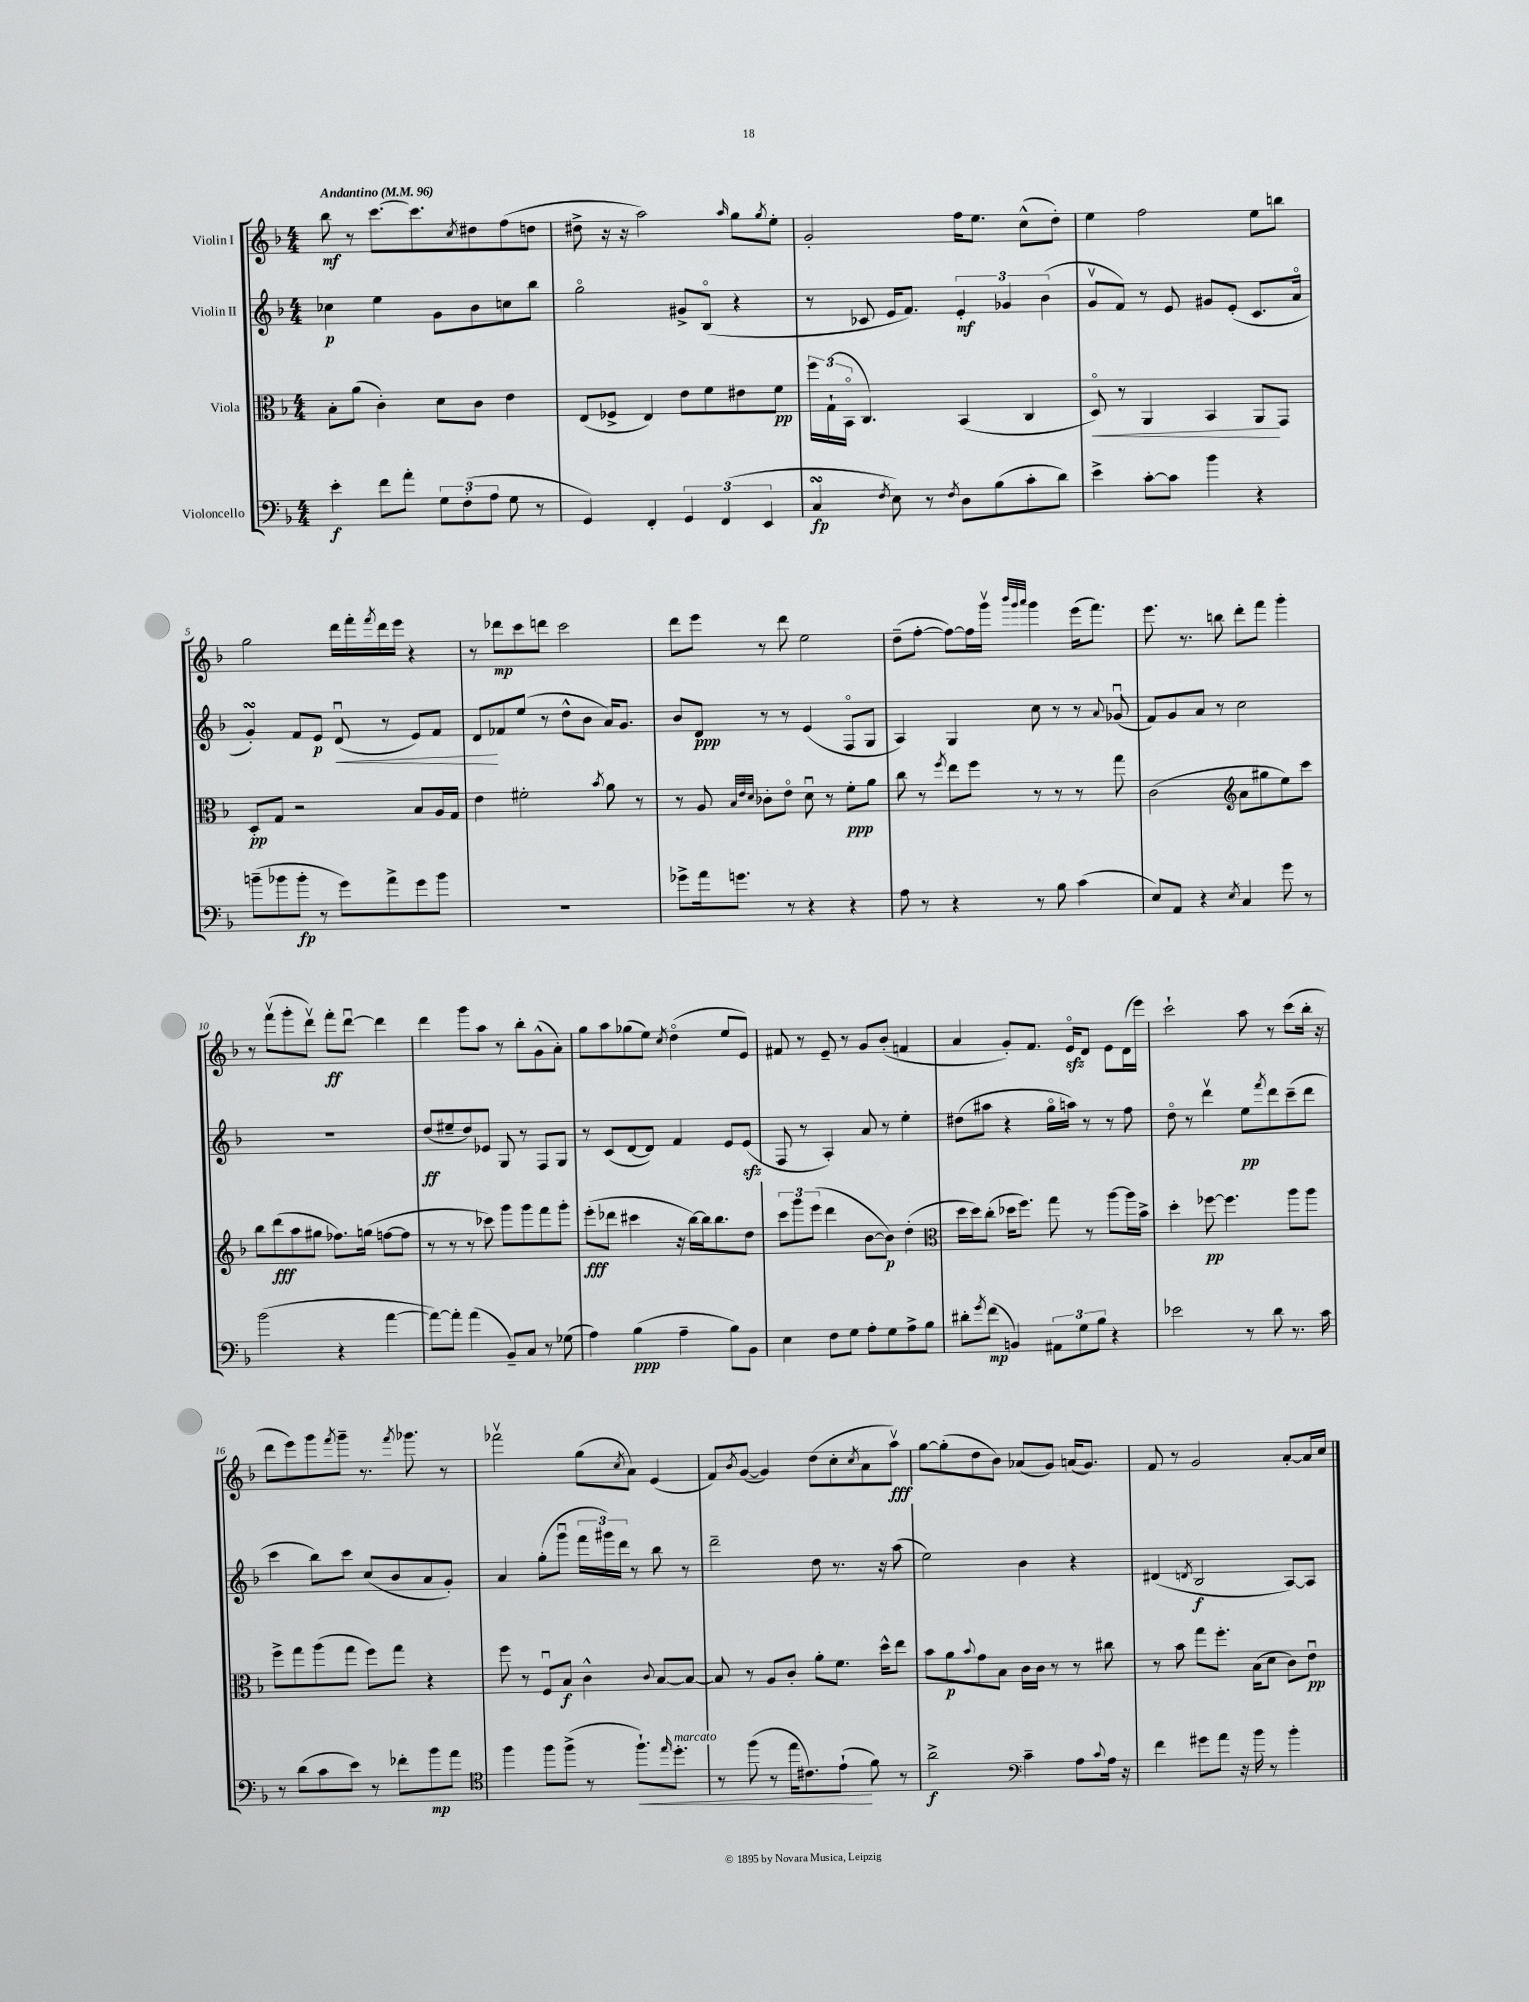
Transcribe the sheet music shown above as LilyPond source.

<<
\new StaffGroup <<
\new Staff = "s0" \with { instrumentName = "Violin I" } {
    \clef treble \key f \major \numericTimeSignature \time 4/4 \tempo "Andantino" 4 = 96
    bes''8\mf r8 c'''8.~ c'''8. \acciaccatura { c''8 } dis''8 f''8( d''8 |
    dis''8-> r16 r16 a''2) \grace { a''16 } g''8 \acciaccatura { g''8 } e''8-. |
    g'2-. f''16 e''8. c''8-^( d''8-.) |
    e''4 f''2 e''8 b''8 |
    g''2 d'''16 f'''16-. \acciaccatura { f'''8 } d'''16 e'''16 r4 |
    r8 des'''8\mp c'''8 d'''8 c'''2 |
    d'''8 e'''8 r8 d'''8 e''2 |
    d''8--( f''8~-. f''8~) f''16 g'''16\upbow \grace { bes'''32 g'''32 a'''32 } g'''4 e'''16( f'''8.) |
    e'''8. r8. b''8 d'''8-. f'''8 g'''4-. |
    r8 f'''8\upbow( g'''8-. d'''8\upbow) f'''8-.\ff d'''8~\downbow d'''4 |
    d'''4 g'''8 a''8 r8 bes''8-. g'8-^( a'8-.) |
    g''8 a''8 ges''8( e''8) \acciaccatura { c''8 } d''4\flageolet( e''8 e'8) |
    fis'8 r8 e'8-- r8 g'8 bes'8-.( f'4 |
    a'4 g'8-.) f'8. e'16\flageolet\sfz d'8 e'8 d'16( e'''16) |
    c'''2-! a''8 r8 c'''8( bes''16-. r16 |
    d'''8 e'''8) g'''8 \acciaccatura { f'''8 } g'''8-- r8. \acciaccatura { f'''8 } ges'''8. r8 |
    fes'''2\upbow g''8( \acciaccatura { c''8 } a'8) e'4( |
    f'8) \acciaccatura { bes'8 } g'8~( g'4) d''8( c''8-. \acciaccatura { c''8 } a'8 a''8\upbow\fff) |
    g''8~ g''8-.( d''8 bes'8) aes'8( g'8) a'16( g'8.) |
    f'8 r8 g'2 a'8~-. a'16 c''16 \bar "|." |
}
\new Staff = "s1" \with { instrumentName = "Violin II" } {
    \clef treble \key f \major \numericTimeSignature \time 4/4
    ces''4\p e''4 g'8 bes'8 c''8 bes''8 |
    g''2\flageolet gis'8-> bes8\flageolet( r4 |
    r8 ces'8 e'16 f'8.) \tuplet 3/2 { e'4-.\mf ges'4 bes'4( } |
    g'8\upbow f'8) r8 e'8 gis'8 e'8-.( c'8. a'16\flageolet |
    g'4-.\turn) f'8 e'8\p d'8\downbow\<( r8 e'8) f'8 |
    d'8\! fes'8 e''8( r8 d''8-^ bes'8 a'16) g'8. |
    bes'8 d'8\ppp r8 r8 e'4( f8\flageolet g8 |
    a4) g4 c''8 r8 r8 \appoggiatura { a'8 } ges'8\downbow( |
    f'8) g'8 a'8 r8 c''2 |
    R1 |
    d''8\ff( eis''8-- d''8) ees'8 g8 r8 f8 g8 |
    r8 c'8( d'8~ d'8) f'4 e'8 e'8\sfz( |
    f8 r8 a4-.) a'8 r8 e''4-. |
    dis''8( ais''8 r4 g''16\flageolet a''16) r8 r8 f''8 |
    d''8\flageolet r8 d'''4\upbow e''8\pp \acciaccatura { f'''8 } d'''8 c'''8--( d'''8 |
    c'''4 bes''8) c'''8 c''8( bes'8 a'8 g'8-.) |
    a'4 g''8-.( g'''8\downbow \tuplet 3/2 { f'''16 gis'''16) d'''16 } r8 bes''8 r8 |
    d'''2-- d''8 r8. r16 a''8( |
    e''2) bes'4 r4 |
    dis'4( \acciaccatura { d'8 } bes2\f a8~) a8 \bar "|." |
}
\new Staff = "s2" \with { instrumentName = "Viola" } {
    \clef alto \key f \major \numericTimeSignature \time 4/4
    bes8-. a'8( c'4-.) d'8 c'8 e'4 |
    e8( fes8-> e4) e'8 f'8 eis'8 f'8\pp |
    \tuplet 3/2 { f''16 g16-!( bes,16\flageolet } c4.) bes,4( c4 |
    d8\flageolet\<) r8 a,4 bes,4 a,8\! g,8 |
    d8-.\pp g8 r2 bes8 a16 g16 |
    e'4 fis'2-. \acciaccatura { bes'8 } a'8 r8 |
    r8 a8 \grace { bes32 e'32 d'32 } ces'8-. e'8\flageolet d'8\downbow r8 f'8-.\ppp a'8 |
    c''8 r8 \acciaccatura { f''8 } e''8 f''8 r8 r8 r8 g''8 |
    c'2( \clef treble a'8 gis''8 e''8) c'''8 |
    bes''8 d'''8\fff( a''8 gis''8 fes''8.) g''16( f''8~ f''8 |
    r8 r8 r8 ces'''8) g'''8 g'''8 f'''8 g'''8-. |
    e'''8-.\fff( des'''8 cis'''4 r16 bes''16~) bes''16 bes''8. d''8 |
    \tuplet 3/2 { c'''8 g'''8 e'''8( } d'''4 bes'8~ bes'8\p) d''4-.( |
    \clef alto d''16 d''16) c''8-.( des''16 f''8.) g''8 r8 a''8~ a''16 bes'16-> |
    d''4-. fes''8~\pp fes''4. a''8 a''8 |
    f''8-> g''8 a''8( g''8 f''8) g''8 r4 |
    f''8 r8 f8\downbow bes8\f c'4-^ \appoggiatura { c'8 } bes8~ bes8~ |
    bes8 r8 a8 c'8-. a'8-. f'8. d''16-^ e''8 |
    bes'8 a'8\p \appoggiatura { bes'8 } g'8 bes8 c'16 c'16 r8 r8 cis''8 |
    r8 bes'8 g''8 f''8.-. bes16( d'8 c'8) e'8\downbow\pp \bar "|." |
}
\new Staff = "s3" \with { instrumentName = "Violoncello" } {
    \clef bass \key f \major \numericTimeSignature \time 4/4
    e'4-.\f f'8 a'8-. \tuplet 3/2 { g8 f8-.( a8 } g8 r8 |
    g,4) f,4-. \tuplet 3/2 { g,4 f,4( e,4 } |
    c4\turn\fp \acciaccatura { f8 } e8) r8 \acciaccatura { f8 } d8 bes8( c'8-. d'8) |
    e'4-> c'8~-. c'8 bes'4 r4 |
    b'8--( bes'8 bes'8-.\fp r8 g'8) a'8-> g'8 bes'8 |
    R1 |
    ges'8-> a'16 g'8. r8 r4 r4 |
    a8 r8 r4 r8 bes8 c'4( |
    e8) a,8 r4 \acciaccatura { e8 } c4 g'8 r8 |
    bes'2( r4 a'4~ |
    a'8~) a'8-. a'4( bes,8--) c8 r8 ges8( |
    a4) bes4\ppp( a4-- bes8) bes,8 |
    e4 f8 g8 a8-. g8 a8-> bes8 |
    dis'8-. \acciaccatura { g'8 } f'8\mp( b,4) \tuplet 3/2 { ais,8 g8 bes8 } r4 |
    ees'2 r8 d'8 r8. c'16 |
    r8 d'8( c'8 e'8) r8 fes'8-. bes'8\mp a'8 |
    \clef tenor f''4 f''8 f''8->( r8 f''8.-!\<) \grace { e''16 } d''8.-.^\markup { \italic "marcato" } |
    r8 f''8( r8 e''16 cis'8.) e'8-!\!( f'8) r8 |
    a'2->\f \clef bass c'4-- a8 \appoggiatura { c'8 } a16 r16 |
    f'4 gis'8 a'8 r16 bes'16 r8 bes'4-. \bar "|." |
}
>>
>>
